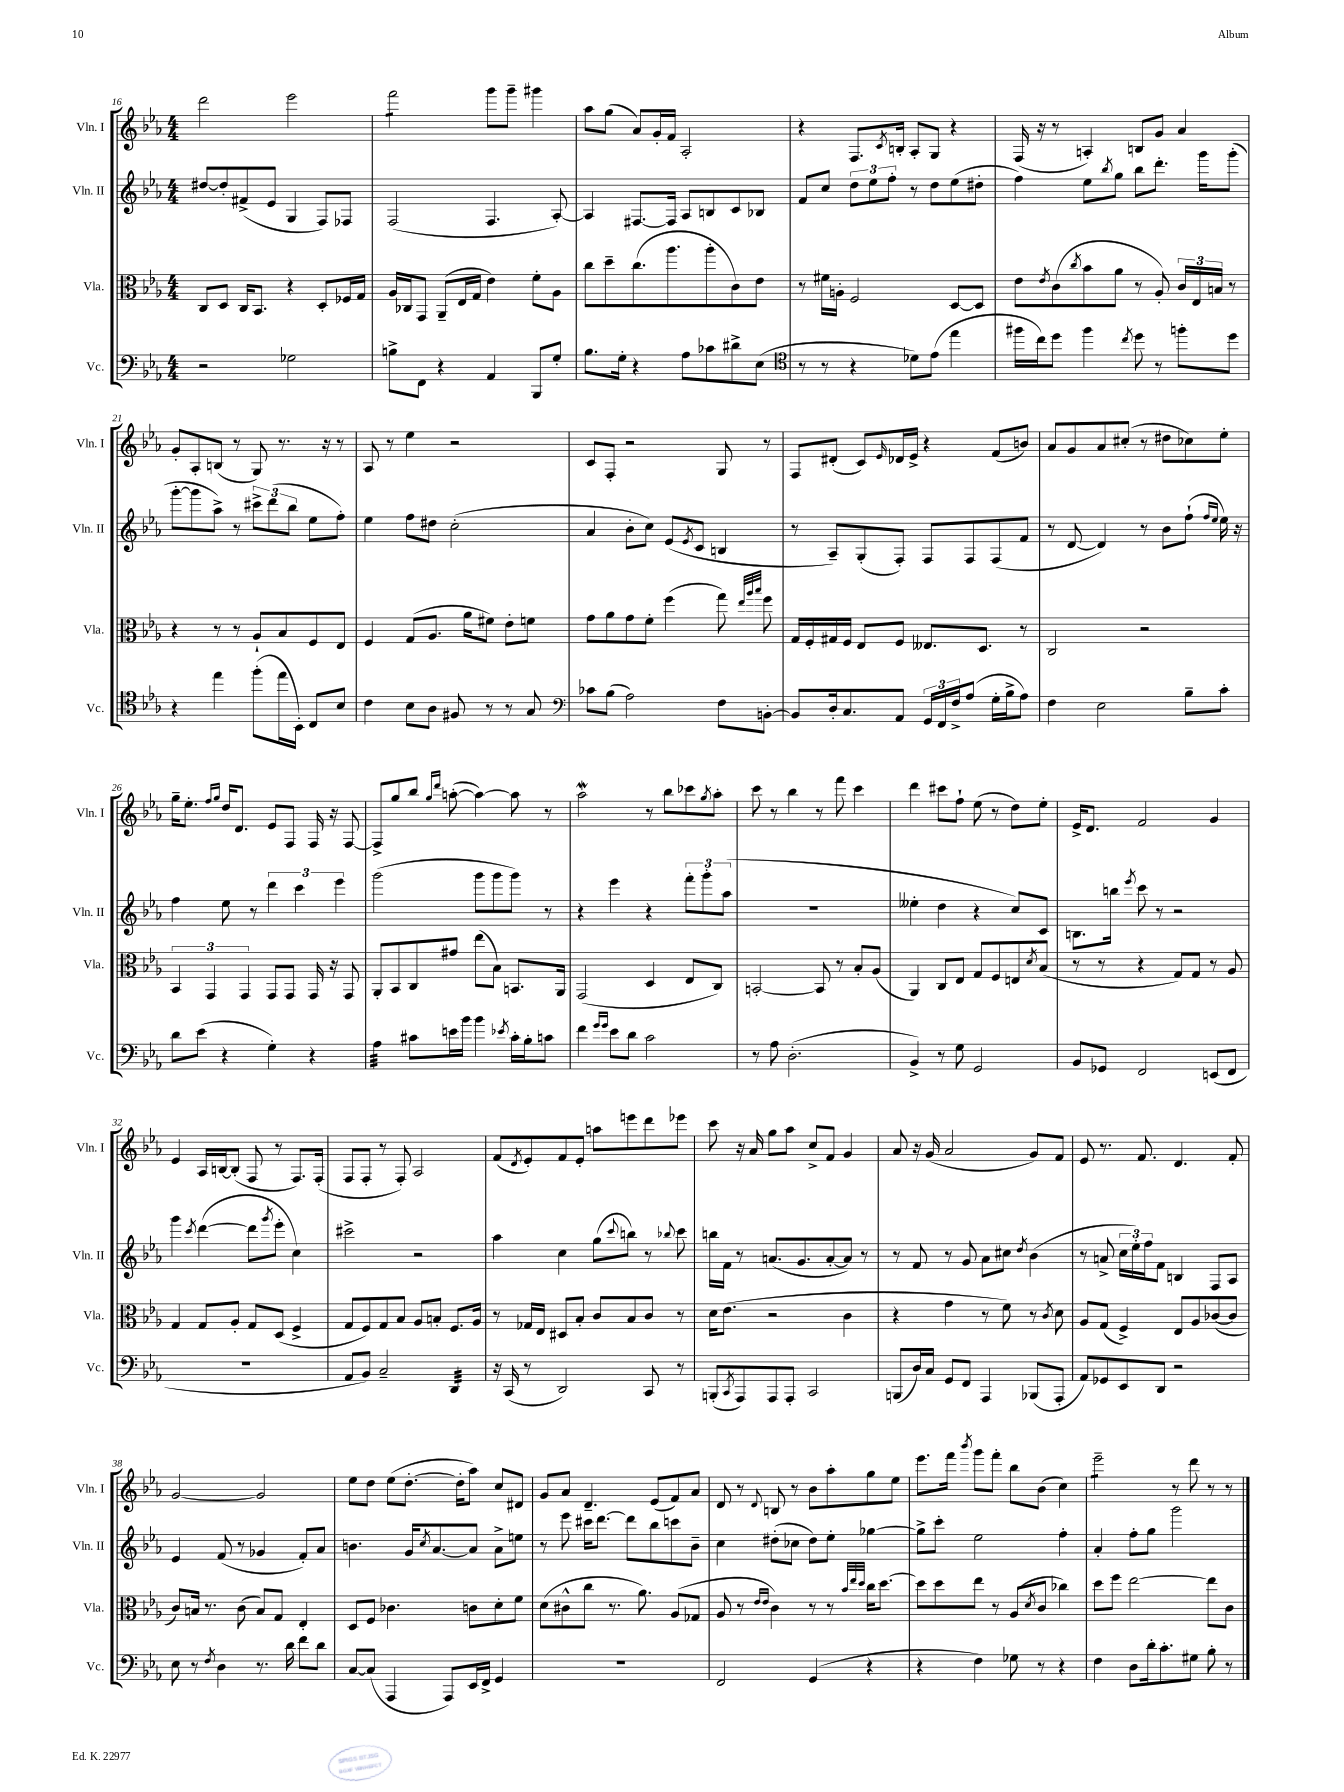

**kern	**kern	**kern	**kern
*staff4	*staff3	*staff2	*staff1
*clefF4	*clefC3	*clefG2	*clefG2
*k[b-e-a-]	*k[b-e-a-]	*k[b-e-a-]	*k[b-e-a-]
*M4/4	*M4/4	*M4/4	*M4/4
2r	8C	[8dd#	2ddd
.	8D	8dd#']	.
.	16C	(8f#^	.
.	8.BB-	.	.
.	.	8e-	.
2G-	4r	4G	2eee-
.	8D'	8F)	.
.	16F-	8F-	.
.	16G	.	.
=	=	=	=
8B^	16A-	(2F	2fff
.	16C-	.	.
8FF	8GG	.	.
4r	(8AA-~	.	.
.	16E-	.	.
.	16G	.	.
4AA-	4e-)	4.F	8ggg
.	.	.	8ggg~
8BBB-	8f'	.	4ggg#
8G'	8A-	[8A-')	.
=	=	=	=
8.B-	8cc	4A-]	8aa-
.	8dd~	.	(8gg
16G'	.	.	.
4r	(8.cc	[8.F#	8a-)
.	.	.	16g'
.	8.aa-	16F#]	16f
8A-	.	8A-	2A-'
8c-	8aa-'	8B	.
8d#^	8c)	8c	.
(8E-	8e-	8B-	.
=	=	=	=
*clefC4	*	*	*
8r	8r	8f	4r
8r	16f#	8cc	.
.	16A'	.	.
4r	2F	12dd	8.F
.	.	12ee-	.
.	.	12ff'	.
.	.	.	8qc
.	.	.	16B'
8d-)	.	8r	8A-'
(8e-	.	8dd	8G
4ee-	[8D	(8ee-	4r
.	8D]	8dd#'	.
=	=	=	=
16ff#	8e-	4ff)	(16F
16cc)	.	.	16r
.	8qe-	.	.
8dd	(8c	.	8r
.	8qcc	.	.
4ff#	8b-	8ee-	4A')
.	.	8qbb-	.
.	8a-	8gg	.
8qcc	.	.	.
8dd	8r	8bb-	8B
8r	8A-')	8.ddd'	8g
8ff'	24c	.	4a-
.	24E-	.	.
.	.	16ggg	.
.	24B	.	.
8dd	8r	(8ggg'	.
=	=	=	=
4r	4r	[8ggg'	8g'
.	.	8ggg]	8A-'
4ee-	8r	8aa-^)	(8B
.	8r	8r	8r
(8ff'	8A-`	12ccc#^	8G)
.	.	(12ddd	.
16ee-	8B-	.	8.r
.	.	12bb-	.
16BB-')	.	.	.
8C	8F	8ee-	.
.	.	.	16r
8B-	8E-	8ff')	8r
=	=	=	=
4c	4F	4ee-	8A-
.	.	.	8r
8B-	(8G	8ff	4ee-
8A-	8.A-	8dd#	.
8F#	.	(2cc'	2r
.	16a-	.	.
8r	8f#)	.	.
8r	8e-'	.	.
8G	8f	.	.
=	=	=	=
*clefF4	*	*	*
8c-	8g	4a-	8c
(8B-	8a-	.	8F'
2A-)	8g	8b-'	2r
.	8f'	8cc)	.
.	(4ff	(8e-	.
.	.	8qe-	.
.	.	8c	.
8F	8gg)	4B	8G
.	32qqee-	.	.
.	32qqaa-	.	.
.	32qqbb-	.	.
[8BB'	8ff	.	8r
=	=	=	=
8BB]	16G	8r	8F
.	16F'	.	.
16D'	16G#	8A-~)	(8d#'
8.C	16F	.	.
.	8E-	(8G'	8c)
.	.	.	16qqe-
8AA-	8F	8F')	16d-
.	.	.	16e-^
24GG	8.E--	8F	4r
24FF	.	.	.
24F^	.	.	.
(8A-	.	8F	.
.	8.D	.	.
16G'	.	(8F	(8f
16B-^	.	.	.
8A-)	8r	8f	8b)
=	=	=	=
4F	2C	8r	8a-
.	.	[8d	8g
2E-	.	4d])	8a-
.	.	.	(8cc#'
.	2r	8r	8r
.	.	8b-	8dd#
8B-~	.	(8ff`	8cc-)
.	.	16qqff	.
.	.	16qqee-	.
8c'	.	16ee-)	8ee-'
.	.	16r	.
=	=	=	=
8d	6BB-	4ff	16gg~
.	.	.	8.ee-'
(8e-	.	.	.
.	6GG	.	.
.	.	.	16qqff
.	.	.	16qqgg
4r	.	8ee-	16dd
.	.	.	8.d
.	6GG	.	.
.	.	8r	.
4G')	8GG	6ddd	8e-
.	8GG	.	8F
.	.	6ccc	.
4r	16GG	.	16F
.	16r	.	16r
.	.	6eee-	.
.	8GG	.	[8F
=	=	=	=
4A-	8AA-'	(2ggg	8F^]
.	8BB-	.	8gg
8c#	8C	.	8bb-
.	.	.	16qqgg
.	.	.	16qqddd
16e	8g#	.	([8aa'
16b-	.	.	.
4b-	(8ee-	8ggg	4aa_)
.	8B-)	8ggg	.
8qe-	.	.	.
16c#'	8.BB	8ggg)	8aa]
16B-'	.	.	.
8c	.	8r	8r
.	16AA-	.	.
=	=	=	=
4f	(2GG	4r	2aa-
16qqg	.	.	.
16qqg	.	.	.
8e-	.	4eee-	.
8d	.	.	.
2c	4D	4r	8r
.	.	.	8bb-
.	8E-	12fff'	8ccc-
.	.	12ggg'	.
.	.	.	8qgg
.	8C)	.	8aa-'
.	.	(12aa-	.
=	=	=	=
8r	[2BB'	1r	8ccc
8A-	.	.	8r
(2.D'	.	.	4bb-
.	8BB]	.	8r
.	8r	.	8fff
.	8B-'	.	4ccc
.	(8A-	.	.
=	=	=	=
4BB-^)	4AA-)	4ee--'	4ddd
8r	8C	4dd	8ccc#
8G	8E-	.	8ff`
2GG	8G	4r	(8ee-
.	8F	.	8r
.	8E	8cc)	8dd)
.	8qd	.	.
.	(8B-	8c	8ee-'
=	=	=	=
8BB-	8r	8.B	16e-^
.	.	.	8.d
8GG-	8r	.	.
.	.	16bb	.
.	.	8qeee-	.
2FF	4r	8ccc	2f
.	.	8r	.
.	8G)	2r	.
.	8G	.	.
(8EE	8r	.	4g
8FF	8A-	.	.
=	=	=	=
1r	4G	4ggg	4e-
.	.	8qccc	.
.	8G	([4ddd	16A-
.	.	.	[16B
.	8A-'	.	(8B']
.	8G	8ddd]	8F
.	.	8qggg	.
.	(8D	8eee-'	8r
.	4F^	4cc)	8.F)
.	.	.	(16F'
=	=	=	=
8AA-	8G	2ccc#^	8F
8BB-)	8F)	.	8F'
2C~	8G	.	8r
.	8B-	.	8F')
.	8A-	2r	2A-
.	8B'	.	.
4DD	8.F	.	.
.	16A-	.	.
=	=	=	=
16r	8r	4aa-	(8f
(16CC	.	.	.
.	.	.	8qd
8r	16G-	.	8e-')
.	16E-	.	.
2DD)	8D#	4cc	8f
.	8B-'	.	8e-'
.	8c	(8gg	8aa
.	.	8qqccc	.
.	8B-	8bb)	8eee
8CC	8c	8r	8ddd
.	.	8qqbb-	.
8r	8r	8ccc	8eee-
=	=	=	=
(8BBB'	16d	16bb	8ccc
.	(8.e-	16f	.
8qCC	.	.	.
8AAA-)	.	8r	16r
.	.	.	16a-
8AAA-	2r	(8.a	8gg
8AAA-'	.	.	8aa-
.	.	8.g	.
2CC	.	.	8cc^
.	.	[8a'	8f
.	4c	8a])	4g
.	.	8r	.
=	=	=	=
(8BBB	4r	8r	8a-
16D)	.	8f	16r
16C	.	.	(16g
8GG	4g	8r	2a-
8FF	.	8g	.
4AAA-	8r	8a-	.
.	8f)	8cc#	.
.	.	8qdd	.
(8BBB-	8r	(4b-	8g)
.	8qc	.	.
8AAA-'	8d	.	8f
=	=	=	=
8AA-)	8A-	8r	8e-
8GG-	(8G	8a^	8.r
8EE-	4F^)	24cc	.
.	.	24ee-')	.
.	.	.	8.f
.	.	24ff	.
8DD	.	8f	.
2r	8E-	4B	4.d
.	8A-	.	.
.	([8c-	8F	.
.	8c-]	8A-	8f'
=	=	=	=
8E-	8c)	4e-	[2g
8r	16B	.	.
.	8.r	.	.
8qF	.	.	.
4D	.	(8f	.
.	(8c	8r	.
8.r	8B)	4g-	2g]
.	8G	.	.
16d	.	.	.
8f	4E-'	8f')	.
8d	.	8a-	.
=	=	=	=
[8C	8D	4.b	8ee-
(8C]	8F	.	8dd
4AAA-	4.c-	.	(8ee-
.	.	16g	[8.dd'
.	.	8qcc	.
.	.	[8.a-	.
8AAA-)	.	.	.
.	.	.	16dd']
16EE-	8c	8a-]	8aa-)
16FF^	.	.	.
4GG	8d'	8a-^	8cc
.	8f	8ee	8d#
=	=	=	=
1r	(8d	8r	8g
.	8c#^^	8eee-	8a-
.	8cc	16ccc#	4.d~
.	.	[8.ddd	.
.	8.r	.	.
.	.	8ddd]	.
.	8.a-)	.	.
.	.	8bb-	(8e-
.	(8A-	8ccc	8f)
.	8G-	8b-~	8a-
=	=	=	=
2FF	8A-	4cc	8d
.	8r	.	8r
.	16qqe-	.	.
.	16qqe-	.	8qqd
.	4c)	(8dd#'	8B
.	.	8cc-	8r
(4GG	8r	8dd#)	8b-
.	8r	8ee-'	8aa-'
.	32qqb-	.	.
.	32qqee-	.	.
.	32qqdd	.	.
4r	16cc	[4gg-	8gg
.	[8.dd	.	.
.	.	.	8ee-
=	=	=	=
4r	8dd]	8gg-^]	8.eee-
.	8dd	8ccc'	.
.	.	.	16fff
.	.	.	8qbbb-
4F)	8ee-	2ee-	8ggg
.	8r	.	8fff'
8G-	(8A-	.	8bb-
.	8qd	.	.
8r	8c	.	(8b-
4r	4cc-)	4ff'	4cc)
=	=	=	=
4F	8dd	4a-'	2eee-~
.	8ff	.	.
8D	[2ee-	8ff'	.
16d'	.	8gg	.
8.c'	.	.	.
.	.	2ggg	8r
8G#	.	.	8ddd
8B-'	8ee-]	.	8r
8r	8c	.	8r
==	==	==	==
*-	*-	*-	*-
